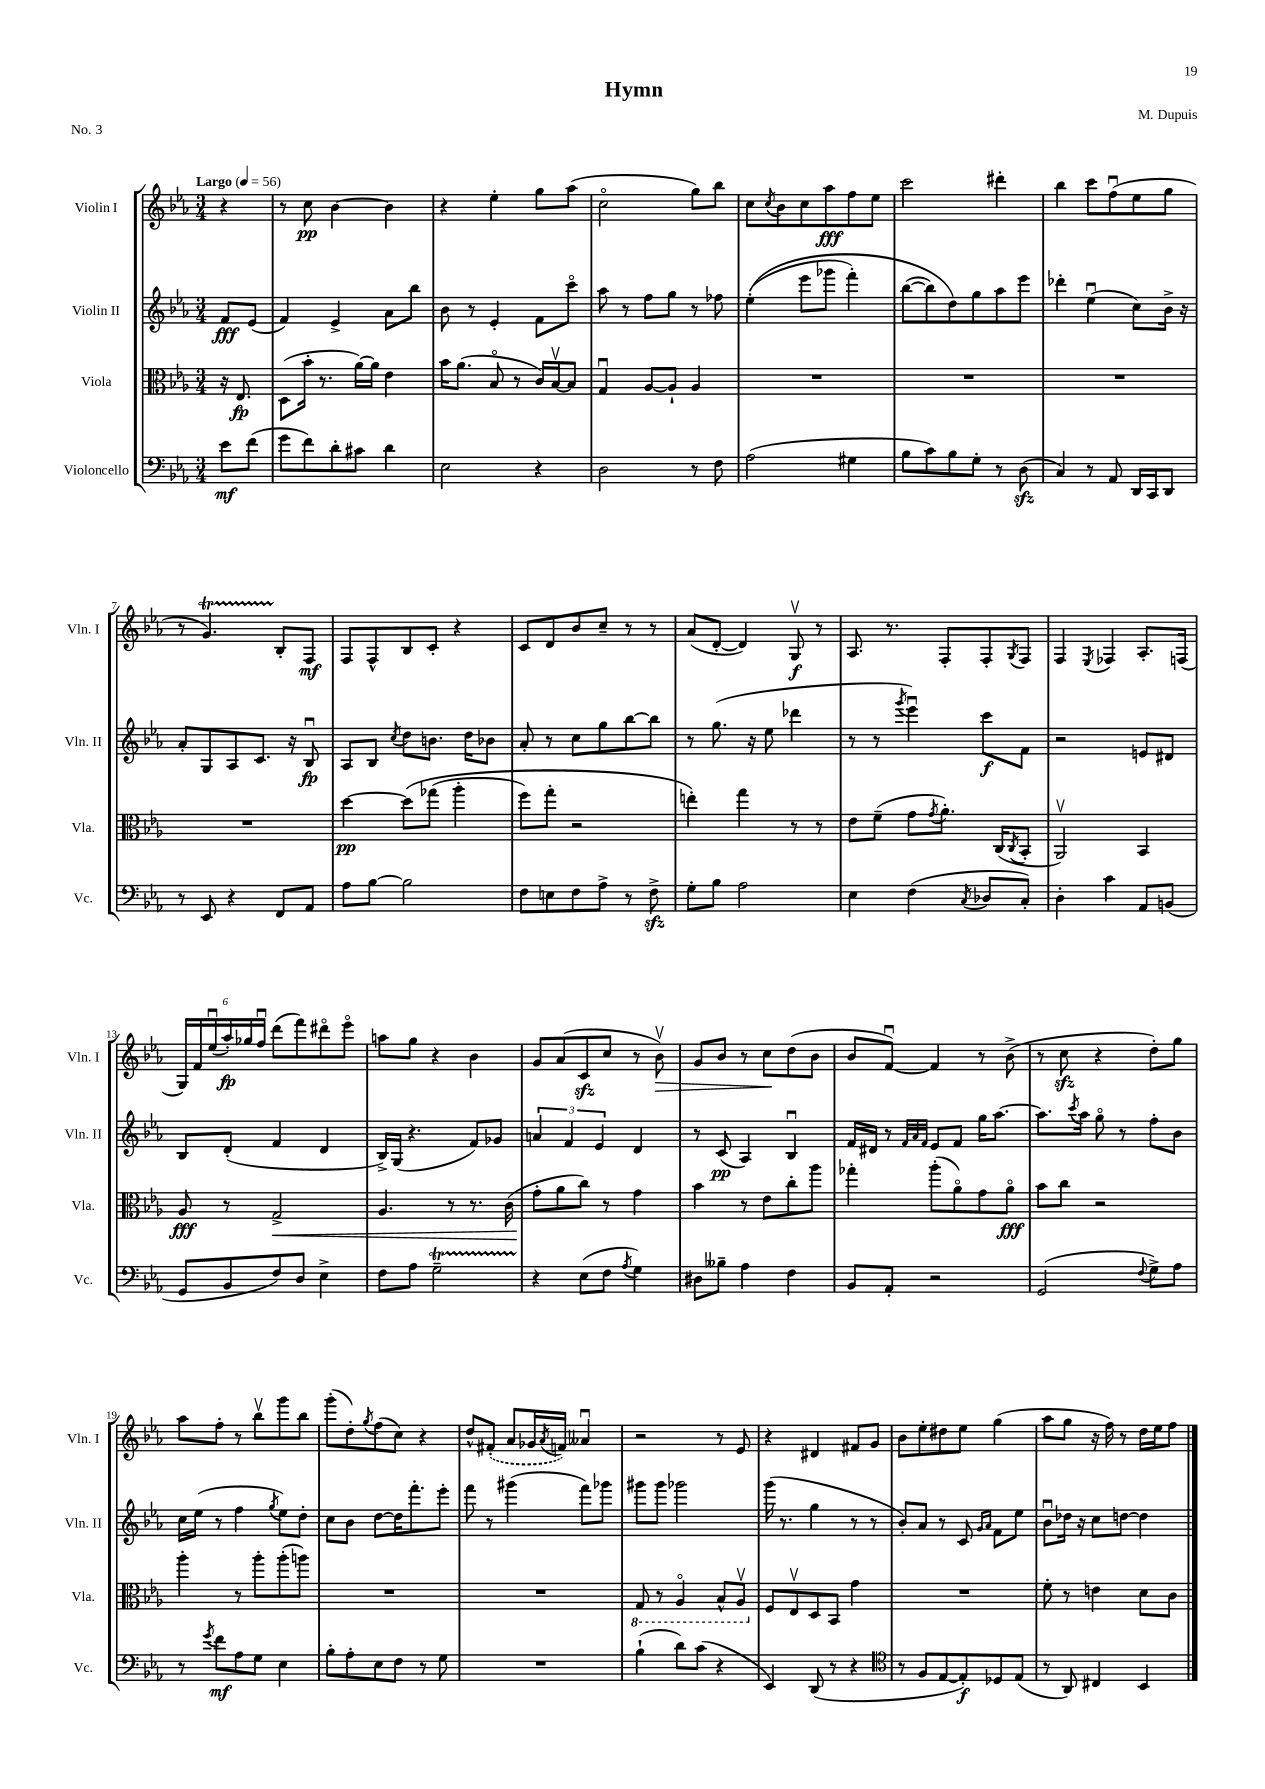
\header { title = "Hymn" composer = "M. Dupuis" piece = "No. 3" }
<<
\new StaffGroup <<
\new Staff = "s0" \with { instrumentName = "Violin I" shortInstrumentName = "Vln. I" } {
    \clef treble \key ees \major \numericTimeSignature \time 3/4 \partial 4 \tempo "Largo" 4 = 56
    r4 |
    r8 c''8\pp bes'4~ bes'4 |
    r4 ees''4-. g''8 aes''8( |
    c''2\flageolet g''8) bes''8 |
    c''8 \acciaccatura { c''8 } bes'8 c''8 aes''8\fff f''8 ees''8 |
    c'''2 dis'''4-. |
    bes''4 c'''8 f''8\downbow( ees''8 g''8 |
    r8 g'4.\startTrillSpan) bes8-.\stopTrillSpan f8\mf |
    f8 f8-^ bes8 c'8-. r4 |
    c'8 d'8 bes'8 c''8-- r8 r8 |
    aes'8( d'8~-. d'4) g8\upbow\f r8 |
    aes8. r8. f8-. f8-. \acciaccatura { g8 } f8 |
    f4 \acciaccatura { ees8 } fes4 aes8.-. f16( |
    \tuplet 6/4 { g16) f'16 ees''16\downbow( aes''16-.\fp) ges''16 f''16\downbow } d'''8( f'''8) dis'''8\flageolet ees'''8\flageolet |
    a''8 g''8 r4 bes'4 |
    g'8 aes'8( c'8\sfz c''8 r8 bes'8\upbow\>) |
    g'8 bes'8 r8 c''8\! d''8( bes'8 |
    bes'8 f'8~\downbow) f'4 r8 bes'8->( |
    r8 c''8\sfz r4 d''8-.) g''8 |
    aes''8 f''8-. r8 bes''8\upbow g'''8 bes''8 |
    g'''8-.( d''8-.) \acciaccatura { g''8 } f''8( c''8) r4 |
    d''8-^ \once \slurDashed fis'8-.( aes'8 ges'16 \acciaccatura { aes'8 } f'16) aeses'4\downbow |
    r2 r8 ees'8 |
    r4 dis'4 fis'8 g'8 |
    bes'8 ees''8-. dis''8 ees''8 g''4( |
    aes''8 g''8 r16 f''16) r8 d''16 ees''16 f''8 \bar "|." |
}
\new Staff = "s1" \with { instrumentName = "Violin II" shortInstrumentName = "Vln. II" } {
    \clef treble \key ees \major \numericTimeSignature \time 3/4 \partial 4
    f'8\fff ees'8( |
    f'4) ees'4-> aes'8 bes''8 |
    bes'8 r8 ees'4-. f'8 c'''8\flageolet |
    aes''8 r8 f''8 g''8 r8 fes''8 |
    ees''4-.(\( ees'''8 ges'''8 f'''4-.) |
    bes''8~( bes''8) d''8\) g''8 aes''8 ees'''8 |
    des'''4-. ees''4\downbow( c''8) bes'16-> r16 |
    aes'8-. g8 aes8 c'8. r16 bes8\downbow\fp |
    aes8 bes8 \acciaccatura { c''8 } d''8 b'8. d''16 bes'8 |
    aes'8-. r8 c''8 g''8 bes''8~ bes''8 |
    r8 g''8.( r16 ees''8 des'''4 |
    r8 r8 \acciaccatura { g'''8 } ees'''4\downbow) c'''8\f f'8 |
    r2 e'8 dis'8 |
    bes8 d'8-.( f'4 d'4 |
    bes16->) g16( r4. f'8) ges'8 |
    \tuplet 3/2 { a'4 f'4 ees'4 } d'4 |
    r8 c'8\pp( aes4) bes4\downbow |
    f'16 dis'16 r8 \grace { f'32 aes'32 f'32 } ees'8 f'8 g''16 aes''8.~ |
    aes''8. \acciaccatura { c'''8 } aes''16 g''8\flageolet r8 f''8-. bes'8 |
    c''16 ees''16( r8 f''4 \acciaccatura { g''8 } ees''8) d''8-. |
    c''8 bes'8 d''8~ d''16 f'''8.-. ees'''8-. |
    f'''8 r8 gis'''4( f'''8) ges'''8 |
    gis'''8 gis'''8 ges'''2 |
    g'''16( r8. g''4 r8 r8 |
    bes'8-.) aes'8 r8 c'8 \grace { g'16 aes'16 } f'8 ees''8 |
    bes'8\downbow des''16 r16 c''8 d''8~ d''4 \bar "|." |
}
\new Staff = "s2" \with { instrumentName = "Viola" shortInstrumentName = "Vla." } {
    \clef alto \key ees \major \numericTimeSignature \time 3/4 \partial 4
    r16 ees8.\fp |
    d8( bes'16-. r8. aes'16~) aes'16 ees'4 |
    bes'16 aes'8.( bes8\flageolet r8 c'16) bes16~\upbow bes8 |
    g4\downbow aes8~ aes8-! aes4 |
    R2. |
    R2. |
    R2. |
    R2. |
    d''4~\pp d''8\( ges''8( aes''4-. |
    f''8) g''8-. r2 |
    e''4-.\) g''4 r8 r8 |
    ees'8 f'8--( g'8 \acciaccatura { g'8 } aes'8.-.) c16( \acciaccatura { c8 } bes,8-. |
    aes,2\upbow) bes,4 |
    aes8\fff r8 g2->\< |
    aes4. r8 r8. c'16( |
    g'8-.\! aes'8 c''8) r8 g'4 |
    bes'4 r8 ees'8 c''8-. aes''8 |
    ges''4-. aes''8-.( aes'8\flageolet) g'8 aes'8\flageolet\fff |
    bes'8 c''8 r2 |
    aes''4-. r8 aes''8-. aes''8-.( a''8) |
    R2. |
    R2. |
    \ottava #-1 g,8 r8 aes,4\flageolet bes,8-^ aes,8\upbow \ottava #0 |
    f8 ees8\upbow d8 bes,8 g'4 |
    R2. |
    f'8-. r8 e'4 d'8 c'8 \bar "|." |
}
\new Staff = "s3" \with { instrumentName = "Violoncello" shortInstrumentName = "Vc." } {
    \clef bass \key ees \major \numericTimeSignature \time 3/4 \partial 4
    ees'8\mf f'8( |
    g'8 f'8) d'8-. cis'8 d'4 |
    ees2 r4 |
    d2 r8 f8 |
    aes2( gis4 |
    bes8 c'8) bes8 g8-. r8 d8\sfz( |
    c4) r8 aes,8 d,16 c,16 d,8 |
    r8 ees,8 r4 f,8 aes,8 |
    aes8 bes8~ bes2 |
    f8 e8 f8 aes8-> r8 f8->\sfz |
    g8-. bes8 aes2 |
    ees4 f4( \acciaccatura { c8 } des8 c8-.) |
    d4-. c'4 aes,8 b,8( |
    g,8 bes,8 f8) d8 ees4-> |
    f8 aes8 g2--\startTrillSpan |
    r4\stopTrillSpan ees8( f8 \acciaccatura { aes8 } g4) |
    dis8 beses8-- aes4 f4 |
    bes,8 aes,8-. r2 |
    g,2( \appoggiatura { f8 } g8->) aes8 |
    r8 \acciaccatura { g'8 } f'8\mf aes8 g8 ees4 |
    bes8-. aes8-. ees8 f8 r8 g8 |
    R2. |
    bes4-!( d'8) c'8( r4 |
    ees,4) d,8( r8 r4 |
    \clef tenor r8 f8 ees8~ ees8-.\f) des8 ees8( |
    r8 aes,8) cis4 bes,4 \bar "|." |
}
>>
>>
